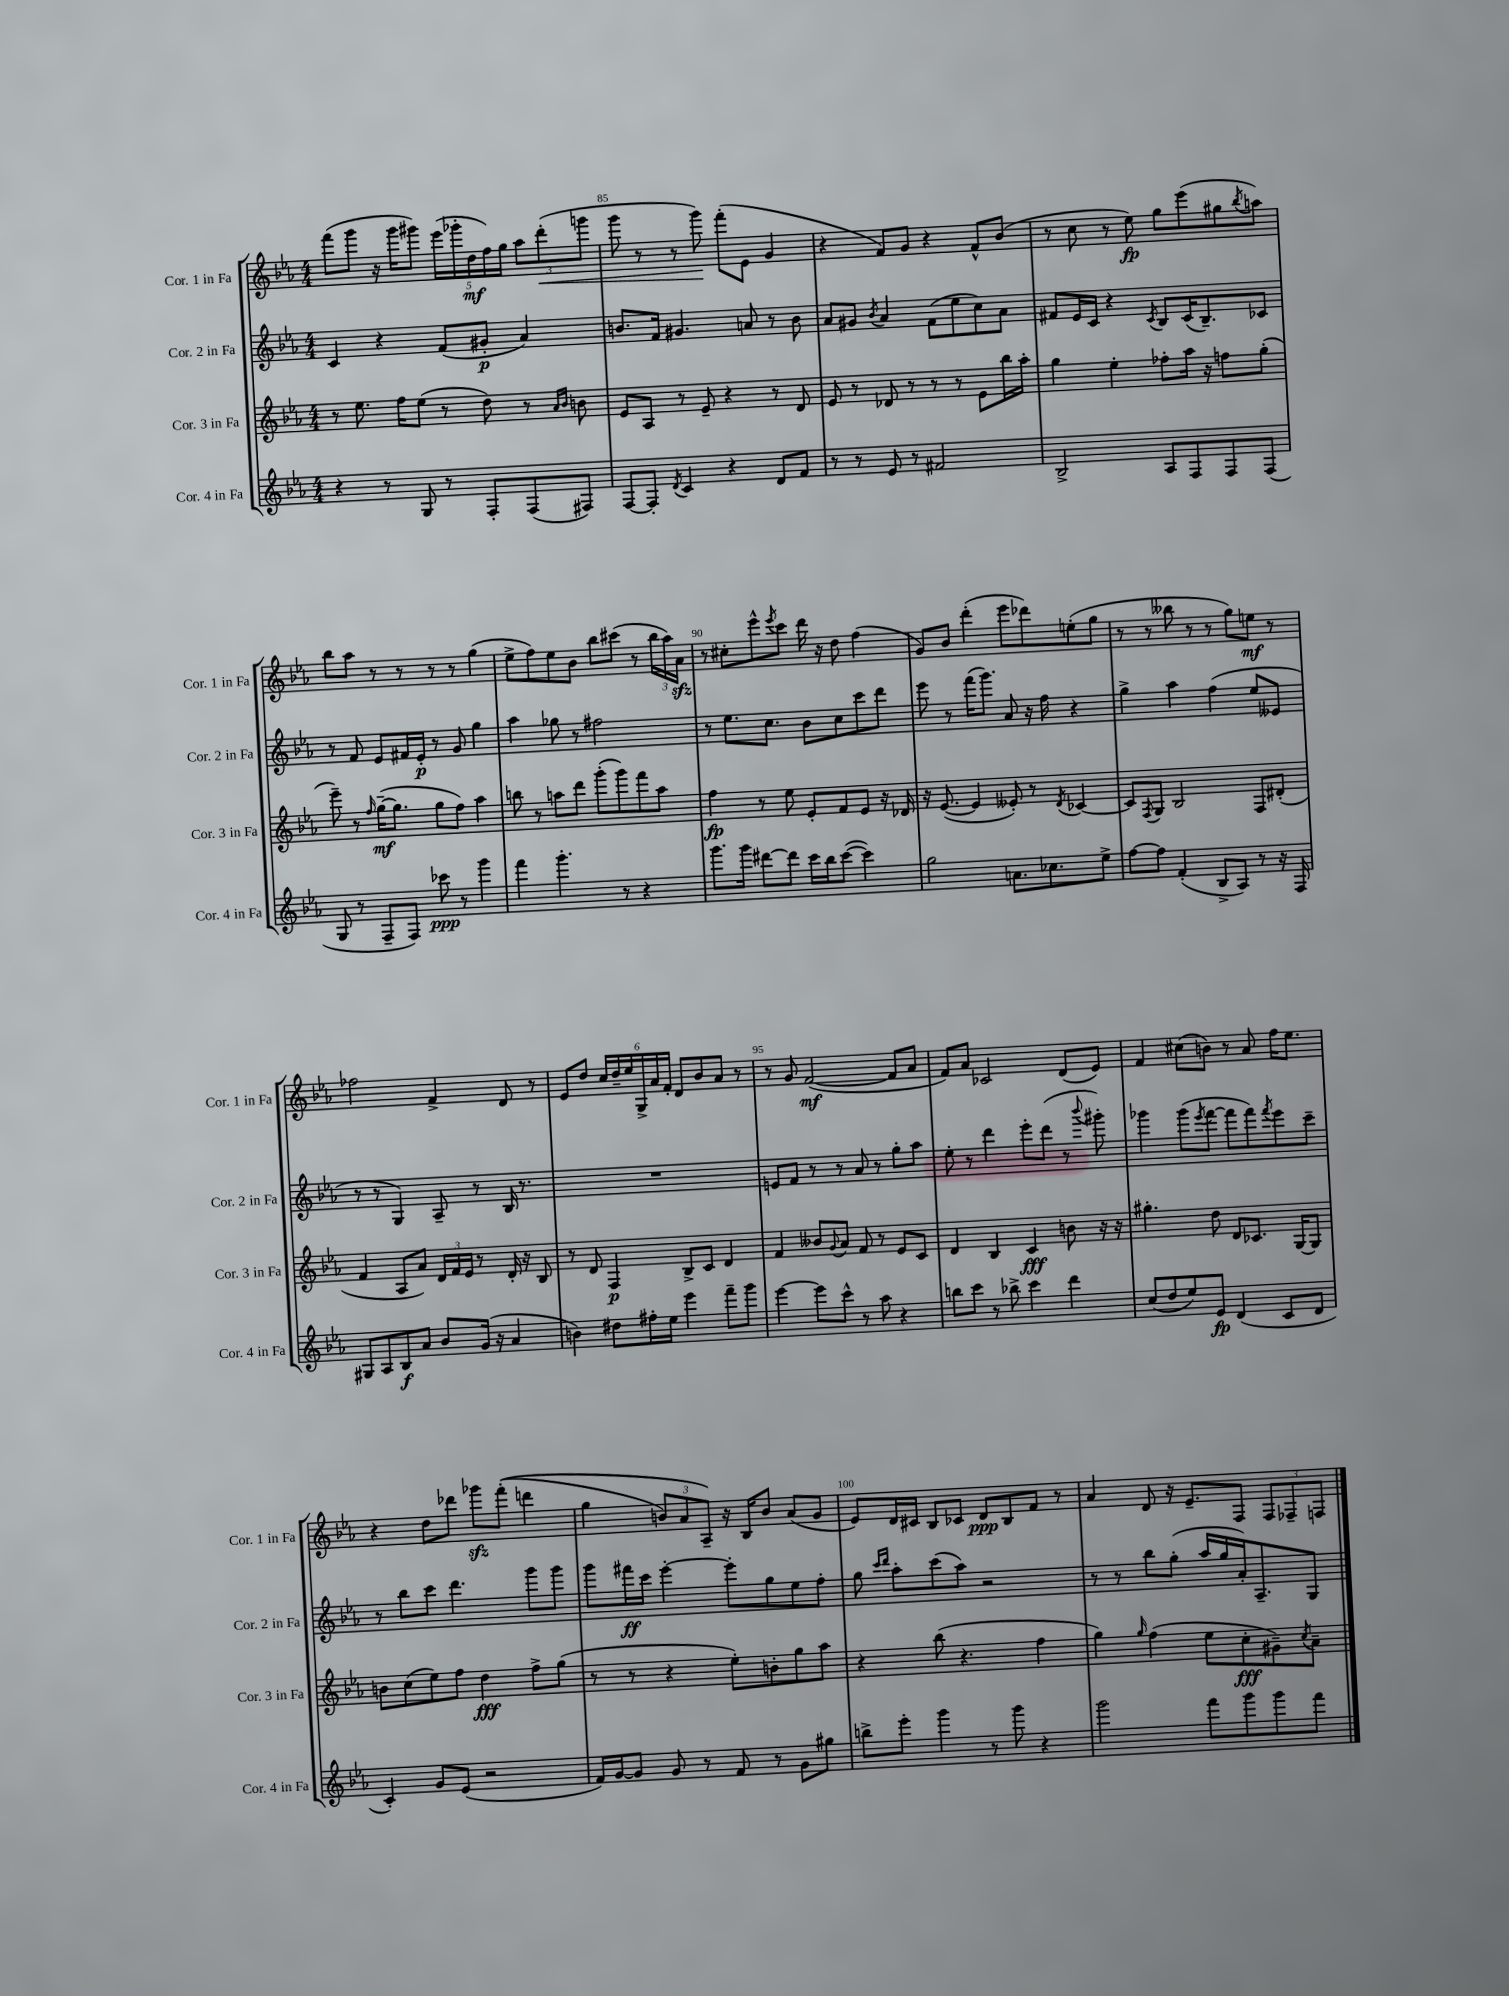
<<
\new StaffGroup <<
\new Staff = "s0" \with { instrumentName = "Cor. 1 in Fa" shortInstrumentName = "Cor. 1 in Fa" } {
    \clef treble \key ees \major \numericTimeSignature \time 4/4
    f'''8( g'''8 r16 g'''16 gis'''8) \tuplet 5/4 { ees'''16( ges'''16-. d''16\mf f''16) g''16 } \tuplet 3/2 { aes''8 d'''8-.\<( g'''8 } |
    g'''8 r8 r8 g'''8\!) f'''8-.( ees'8 g'4 |
    r4 f'8) g'8 r4 f'8-^ bes'8( |
    r8 c''8 r8 ees''8\fp) g''8 ees'''8( gis''8 \acciaccatura { bes''8 } a''8) |
    bes''8 aes''8 r8 r8 r8 r8 g''4( |
    ees''8-> f''8) ees''8 bes'8 bes''8 cis'''8( r8 \tuplet 3/2 { bes''16 aes''16) aes'16\sfz } |
    r8 cis''8-. ees'''8-^ \acciaccatura { ees'''8 } c'''8 d'''16 r16 d''8 f''4( |
    g'8) bes'8 d'''4-.( ees'''8 des'''8) e''8-.( g''8 |
    r8 r8 beses''8 r8 r8 g''8) e''8\mf r8 |
    fes''2 f'4-> d'8 r8 |
    ees'8 d''8 \tuplet 6/4 { c''16 d''16-- ees''16 g16-> aes'16 f'16-. } d'8 bes'8 aes'8 r8 |
    r8 g'8 f'2~\mf( f'8 aes'8 |
    f'8) aes'8 ces'2 d'8( ees'8) |
    f'4 cis''8( b'8) r8 aes'8 f''16 ees''8. |
    r4 d''8 des'''8 ges'''8\sfz f'''8-.(\( d'''4 |
    g''4 \tuplet 3/2 { b'8) aes'8 aes8--\) } r16 bes16 b'8 aes'8( g'8 |
    ees'8) d'16 cis'16 bes8 ces'8 d'8\ppp bes8 f'8 r8 |
    aes'4 d'8 r16 ees'8.-- f8 \tuplet 3/2 { f8 fes8-- f8 } \bar "|." |
}
\new Staff = "s1" \with { instrumentName = "Cor. 2 in Fa" shortInstrumentName = "Cor. 2 in Fa" } {
    \clef treble \key ees \major \numericTimeSignature \time 4/4
    c'4 r4 f'8( gis'8-.\p aes'4) |
    b'8. f'16 gis'4. a'8 r8 b'8 |
    aes'8 gis'8 \acciaccatura { bes'8 } aes'4 f'8( ees''8 c''8) aes'8 |
    fis'8 ees'16 c'16 r4 \acciaccatura { c'8 } bes8 c'16( bes8.--) ces'8 |
    r8 f'8 ees'8 fis'16 ees'16-.\p r8 g'8 g''4 |
    aes''4 ges''8 r8 fis''2 |
    r8 ees''8. c''8. bes'8 c''8 c'''8 d'''8 |
    ees'''8 r8 f'''16( g'''8.) aes'8 r16 f''16 r4 |
    g''4-> aes''4 f''4( ees''8 eeses'8 |
    r8 r8 g4) aes8-- r8 bes16 r8. |
    R1 |
    e'8 f'8 r8 r8 aes'8 r8 g''8-. aes''8 |
    ees''8-. r8 d'''4 ees'''8-. d'''8( r8 \appoggiatura { bes'''8 } gis'''8-.) |
    ges'''4 ges'''8( \acciaccatura { ees'''8 } f'''8~ f'''8 f'''8) \acciaccatura { f'''8 } ees'''8 c'''8-- |
    r8 bes''8 c'''8 d'''4. g'''8 g'''8 |
    g'''8 fis'''16\ff c'''16 ees'''4~-. ees'''8-. g''8 ees''8 f''8-. |
    g''8 \grace { c'''16 d'''16 } aes''8-. c'''8( aes''8) r2 |
    r8 r8 bes''8 g''8-.( aes''16 g''16 aes'16-.) aes8.-- g8 \bar "|." |
}
\new Staff = "s2" \with { instrumentName = "Cor. 3 in Fa" shortInstrumentName = "Cor. 3 in Fa" } {
    \clef treble \key ees \major \numericTimeSignature \time 4/4
    r8 ees''8. f''16 ees''8( r8 d''8) r8 \grace { aes'16 bes'16 } b'8 |
    ees'8 aes8 r8 ees'8-- r4 r8 d'8 |
    ees'8 r8 des'8 r8 r8 r8 ees'8 bes''16 aes''16-. |
    g''4 ees''4-. fes''8-. aes''16 r16 f''8 g''8-.( |
    ees'''8--) r8 \grace { f''16 } g''16~--\mf( g''8. g''8 f''8) aes''4 |
    b''8 r8 a''8 d'''8 g'''8-.( g'''8) f'''8 a''8 |
    f''4\fp r8 ees''8 ees'8-. f'8 ees'8 r16 des'16 |
    r16 ees'8.~( ees'4 eeses'8-.) r8 \acciaccatura { d'8 } ces'4~ |
    ces'8 \acciaccatura { f8 } g8 bes2 f8 dis'8-.( |
    f'4 aes8 aes'8) \tuplet 3/2 { d'16 f'16 ees'16 } r8 d'16-. r16 bes8 |
    r8 d'8 f4\p bes8-> c'8 d'4 |
    f'4 beses'8 \appoggiatura { g'8 } aes'8 f'8 r8 ees'8 c'8 |
    d'4 bes4 c'4\fff b'8 r16 r16 |
    gis''4.-. d''8 d'8 ces'8. g16~ g8 |
    b'8 c''8( ees''8) f''8 d''4\fff f''8-> g''8( |
    r8 r8 r4 ees''8-.) b'8-. g''8 aes''8 |
    r4 bes''8( r4. f''4 |
    g''4) \grace { g''16 } f''4( ees''8 c''8-.\fff gis'8--) \acciaccatura { c''8 } aes'8-- \bar "|." |
}
\new Staff = "s3" \with { instrumentName = "Cor. 4 in Fa" shortInstrumentName = "Cor. 4 in Fa" } {
    \clef treble \key ees \major \numericTimeSignature \time 4/4
    r4 r8 g8 r8 f8-. f8( fis8) |
    f8~ f8-. \acciaccatura { d'8 } c'4 r4 d'8 f'8 |
    r8 r8 ees'8 r8 fis'2 |
    bes2-> aes8 f8 f8 f8( |
    g8 r8 f8-- f8) ces'''8\ppp r8 g'''4 |
    f'''4 g'''4.-. r8 r4 |
    g'''8. g'''16 dis'''8~ dis'''8 c'''16 bes''16 c'''8~( c'''4) |
    g''2 a'8. ces''8. ees''8-> |
    f''8~ f''8 f'4-.( bes8-> aes8) r8 r16 f16 |
    gis8 aes8 bes8\f aes'8 bes'8 g'16( r16 aes'4 |
    b'4) dis''8 fis''16-. ees''16 ees'''4 f'''8-- g'''8 |
    ees'''4~ ees'''8 c'''8-^ r8 aes''8 r4 |
    b''8 c'''8 r8 bes''8-> c'''4 d'''4 |
    c''8( d''8 ees''8) ees'8\fp d'4( c'8 d'8 |
    c'4-.) g'8 ees'8( r2 |
    f'16) g'16~ g'8 g'8 r8 f'8 r8 g'8 gis''8 |
    b''8-> ees'''8-. g'''4 r8 g'''8 r4 |
    g'''2 f'''8 g'''8 g'''8 f'''8 \bar "|." |
}
>>
>>
\layout { \context { \Score currentBarNumber = #84 \override BarNumber.break-visibility = ##(#f #t #t) barNumberVisibility = #(every-nth-bar-number-visible 5) } }
